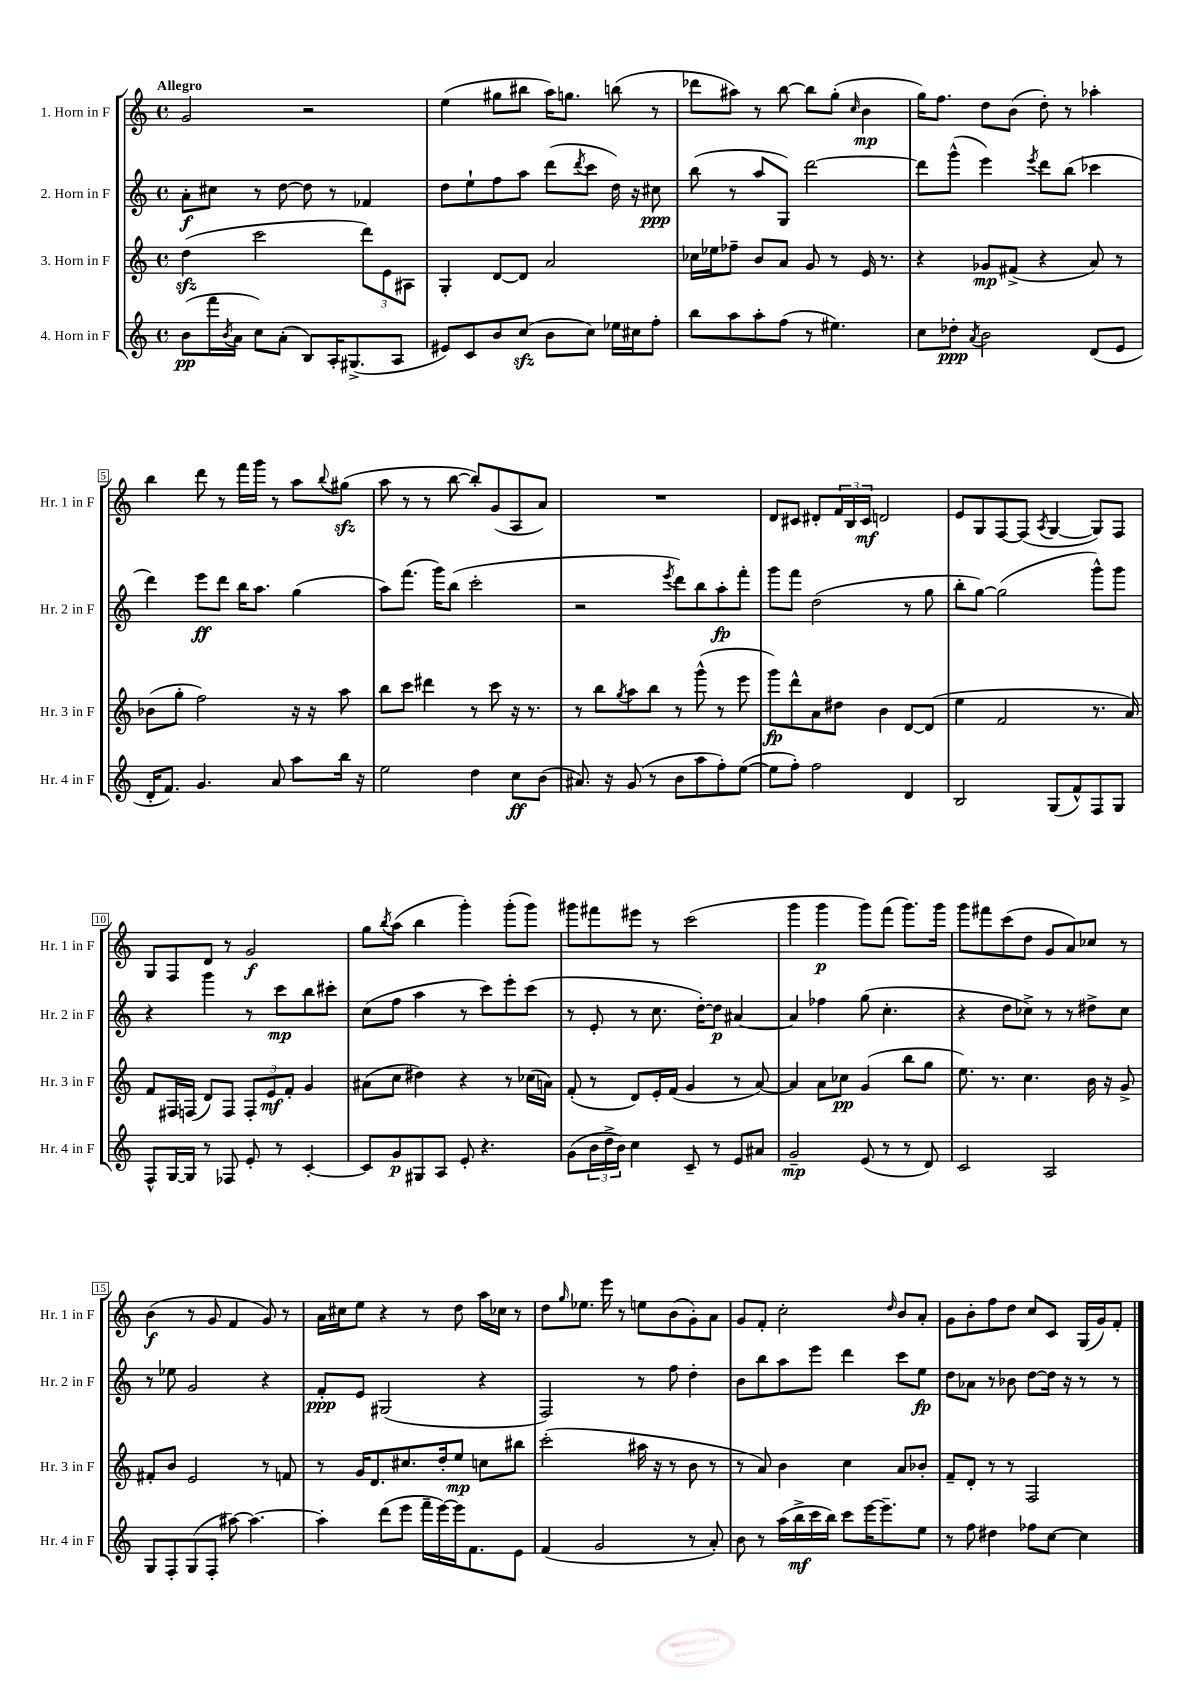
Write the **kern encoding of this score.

**kern	**dynam	**kern	**dynam	**kern	**dynam	**kern	**dynam
*part4	*part4	*part3	*part3	*part2	*part2	*part1	*part1
*staff4	*staff4	*staff3	*staff3	*staff2	*staff2	*staff1	*staff1
*I"4. Horn in F	*	*I"3. Horn in F	*	*I"2. Horn in F	*	*I"1. Horn in F	*
*I'Hr. 4 in F	*	*I'Hr. 3 in F	*	*I'Hr. 2 in F	*	*I'Hr. 1 in F	*
*clefG2	*	*clefG2	*	*clefG2	*	*clefG2	*
*k[]	*	*k[]	*	*k[]	*	*k[]	*
*M4/4	*	*M4/4	*	*M4/4	*	*M4/4	*
*met(c)	*	*met(c)	*	*met(c)	*	*met(c)	*
=1	=1	=1	=1	=1	=1	=1	=1
!	!	!	!	!	!	!LO:TX:a:B:t=Allegro	!
(8b\L	pp	(4ddzz\	.	8a'\L	f	2g/	.
16fff\L	.	.	.	8cc#X\J	.	.	.
8qb/	.	.	.	.	.	.	.
16a\JJ	.	.	.	.	.	.	.
8cc\L)	.	2ccc\	.	8r	.	.	.
(8a'\J	.	.	.	[8dd\	.	.	.
8B/L)	.	.	.	8dd\]	.	2r	.
16A'/K	.	.	.	8r	.	.	.
(8.G#X^/	.	.	.	.	.	.	.
.	.	12ddd\L)	.	4f-X/	.	.	.
.	.	12e\	.	.	.	.	.
8A/J	.	.	.	.	.	.	.
.	.	12A#X\J	.	.	.	.	.
=2	=2	=2	=2	=2	=2	=2	=2
8e#X/L)	.	4G'/	.	8dd\L	.	(4ee\	.
8c/	.	.	.	8ee`\	.	.	.
8b/	.	[8d/L	.	8ff\	.	8gg#X\L	.
(8cczz/J	.	8d/J]	.	8aa\J	.	8bb#X\J	.
8b\L	.	2a/	.	(8ddd\L	.	16aa\KL)	.
.	.	.	.	.	.	8.ggn\J	.
.	.	.	.	8qddd/	.	.	.
8cc\J)	.	.	.	8ccc\J	.	.	.
16ee-X\LL	.	.	.	16dd\)	.	(8bbn\	.
16cc#X\J	.	.	.	16r	.	.	.
8ff'\J	.	.	.	8cc#X\	ppp	8r	.
=3	=3	=3	=3	=3	=3	=3	=3
8bb\L	.	16cc-X\LL	.	(8bb\	.	8ddd-X\L	.
.	.	16ee-X\J	.	.	.	.	.
8aa\	.	8ff-X~\J	.	8r	.	8aa#X\J)	.
8aa'\	.	8b/L	.	8aa/L	.	8r	.
(8ff\J	.	8a/J	.	8G/J)	.	[8bb\	.
8r	.	8g/	.	[2ddd\	.	8bb\L]	.
4.ee#X\)	.	8r	.	.	.	(8gg'\J	.
.	.	.	.	.	.	16qqcc/	.
.	.	16e/	.	.	.	4b\	mp
.	.	8.r	.	.	.	.	.
=4	=4	=4	=4	=4	=4	=4	=4
8cc\L	.	4r	.	8ddd\L]	.	16gg\KL)	.
.	.	.	.	.	.	8.ff\J	.
8dd-X'\J	ppp	.	.	(8ggg^^\J	.	.	.
8qa/	.	.	.	.	.	.	.
2b\	.	8g-X/L	mp	4eee\)	.	8dd\L	.
.	.	(8f#X^/J	.	.	.	(8b\J	.
.	.	.	.	8qeee/	.	.	.
.	.	4r	.	8ddd\L	.	8dd'\)	.
.	.	.	.	(8bb\J	.	8r	.
(8d/L	.	8a/)	.	4ccc-X\	.	4aa-X'\	.
8e/J	.	8r	.	.	.	.	.
!!LO:LB:g=z
=5	=5	=5	=5	=5	=5	=5	=5
16d'/KL	.	(8b-X\L	.	4ddd\)	.	4bb\	.
8.f/J)	.	.	.	.	.	.	.
.	.	8gg'\J	.	.	.	.	.
4.g/	.	2ff\)	.	8eee\L	ff	8ddd\	.
.	.	.	.	8ddd\J	.	8r	.
.	.	.	.	16bb\KL	.	16fff\LL	.
.	.	.	.	8.aa\J	.	16ggg\JJ	.
8a/	.	.	.	.	.	8r	.
8aa\L	.	16r	.	(4gg\	.	8aa\L	.
.	.	16r	.	.	.	.	.
.	.	.	.	.	.	8qqbb/	.
16bb\Jk	.	8aa\	.	.	.	(8gg#Xzz\J	.
16r	.	.	.	.	.	.	.
=6	=6	=6	=6	=6	=6	=6	=6
2ee\	.	8bb\L	.	8aa\L)	.	8aa\	.
.	.	8ccc\J	.	(8.fff\J	.	8r	.
.	.	4ddd#X\	.	.	.	8r	.
.	.	.	.	16ggg\KL)	.	.	.
.	.	.	.	(8bb\J	.	[8bb\	.
4dd\	.	8r	.	2ccc'\	.	8bb'/L])	.
.	.	8ccc\	.	.	.	(8g/	.
8cc\L	ff	16r	.	.	.	8A/	.
.	.	8.r	.	.	.	.	.
(8b\J	.	.	.	.	.	8a/J)	.
=7	=7	=7	=7	=7	=7	=7	=7
8.a#X/)	.	8r	.	2r	.	1r	.
.	.	8bb\L	.	.	.	.	.
16r	.	.	.	.	.	.	.
.	.	8qgg/	.	.	.	.	.
(8g/	.	8aa\	.	.	.	.	.
8r	.	8bb\J	.	.	.	.	.
.	.	.	.	8qeee/	.	.	.
8b\L	.	8r	.	8ddd\L)	.	.	.
8aa\	.	(8ggg^^\	.	8bb\	.	.	.
8ff'\)	.	8r	.	8aa'\	fp	.	.
([8ee\J	.	8eee\	.	8fff'\J	.	.	.
=8	=8	=8	=8	=8	=8	=8	=8
8ee\L]	.	8ggg\L)	fp	8ggg\L	.	8d/L	.
8ff'\J)	.	8ddd^^\	.	8fff\J	.	8c#X/J	.
2ff\	.	8a\	.	(2dd\	.	8d#X'/L	.
.	.	8dd#X\J	.	.	.	24f/L	.
.	.	.	.	.	.	24B/	.
.	.	.	.	.	.	24c#/JJ	mf
.	.	4b\	.	.	.	2dn/	.
4d/	.	[8d/L	.	8r	.	.	.
.	.	(8d/J]	.	8gg\	.	.	.
=9	=9	=9	=9	=9	=9	=9	=9
2B/	.	4ee\	.	8bb'\L	.	8e/L	.
.	.	.	.	[8gg\J)	.	8G/	.
.	.	2f/	.	(2gg\]	.	[8F/	.
.	.	.	.	.	.	(8F/J]	.
.	.	.	.	.	.	8qA/	.
(8G/L	.	.	.	.	.	[4G/	.
8f^^/)	.	.	.	.	.	.	.
8F/	.	8.r	.	8ggg^^\L)	.	8G/L])	.
8G/J	.	.	.	8ggg\J	.	8F/J	.
.	.	16a/)	.	.	.	.	.
!!LO:LB:g=z
=10	=10	=10	=10	=10	=10	=10	=10
8F^^/L	.	8f/L	.	4r	.	8G/L	.
[16G/L	.	16F#X/L	.	.	.	8F/	.
16G/JJ]	.	(16Fn/JJ	.	.	.	.	.
8r	.	8d/L)	.	4ggg\	.	8d/J	.
8F-X/	.	8F/J	.	.	.	8r	.
8e'/	.	12F'/L	.	8r	.	2g/	f
.	.	12e/	mf	.	.	.	.
8r	.	.	.	8ccc\L	mp	.	.
.	.	12f'/J	.	.	.	.	.
[4c'/	.	4g/	.	8bb\	.	.	.
.	.	.	.	8ccc#X'\J	.	.	.
=11	=11	=11	=11	=11	=11	=11	=11
8c/L]	.	(8a#X\L	.	(8cc\L	.	8gg\L	.
.	.	.	.	.	.	8qbb/	.
8g/	p	8cc\J	.	8ff\J	.	(8aa\J	.
8G#X/	.	4dd#X\)	.	4aa\	.	4bb\	.
8A/J	.	.	.	.	.	.	.
8e'/	.	4r	.	8r	.	4ggg'\)	.
4.r	.	.	.	8ccc\L)	.	.	.
.	.	8r	.	8eee'\	.	(8ggg'\L	.
.	.	(16cc-X\LL	.	(8ccc\J	.	8ggg\J)	.
.	.	16an\JJ)	.	.	.	.	.
=12	=12	=12	=12	=12	=12	=12	=12
(8g\L	.	(8f'/	.	8r	.	8ggg#X\L	.
24b\L	.	8r	.	8e'/	.	8fff#X\	.
24dd^\	.	.	.	.	.	.	.
24b\JJ)	.	.	.	.	.	.	.
4cc\	.	8d/L)	.	8r	.	8eee#X\J	.
.	.	16e'/L	.	8.cc\	.	8r	.
.	.	(16f/JJ	.	.	.	.	.
8c~/	.	4g/	.	.	.	(2ccc\	.
.	.	.	.	[16dd'\KL)	.	.	.
8r	.	.	.	8dd\J]	p	.	.
8e/L	.	8r	.	[4a#X/	.	.	.
8a#X/J	.	[8a/)	.	.	.	.	.
=13	=13	=13	=13	=13	=13	=13	=13
2g~/	mp	4a/]	.	4a#/]	.	4ggg\	.
.	.	8a\L	.	4ff-X\	.	4ggg\	p
.	.	8cc-X\J	pp	.	.	.	.
(8e/	.	(4g/	.	(8gg\	.	8ggg\L)	.
8r	.	.	.	4.cc'\	.	(8fff\J	.
8r	.	8bb\L	.	.	.	8.ggg\L)	.
8d/)	.	8gg\J	.	.	.	.	.
.	.	.	.	.	.	16ggg\Jk	.
=14	=14	=14	=14	=14	=14	=14	=14
2c/	.	8.ee\)	.	4r	.	8ggg\L	.
.	.	.	.	.	.	8fff#X\	.
.	.	8.r	.	.	.	.	.
.	.	.	.	8dd\L	.	(8ccc\	.
.	.	4.cc\	.	8cc-X^\J)	.	8dd\J	.
2A/	.	.	.	8r	.	8g/L	.
.	.	.	.	8r	.	8a/)	.
.	.	16b\	.	8dd#X^\L	.	8cc-X/J	.
.	.	16r	.	.	.	.	.
.	.	8g^/	.	8cc-\J	.	8r	.
!!LO:LB:g=z
=15	=15	=15	=15	=15	=15	=15	=15
8G/L	.	8f#X'/L	.	8r	.	(4b\	f
8F'/	.	8b/J	.	8ee-X\	.	.	.
(8G/	.	2e/	.	2g/	.	8r	.
8F'/J	.	.	.	.	.	8g/	.
[8aa#X\)	.	.	.	.	.	4f/	.
4.aa#\_	.	.	.	.	.	.	.
.	.	8r	.	4r	.	8g/)	.
.	.	8fn/	.	.	.	8r	.
=16	=16	=16	=16	=16	=16	=16	=16
4aa#'\]	.	8r	.	8f'/L	ppp	16a\LL	.
.	.	.	.	.	.	16cc#X\J	.
.	.	16g/KL	.	8e/J	.	8ee\J	.
.	.	8.d/	.	.	.	.	.
(8ddd\L	.	.	.	(2G#X/	.	4r	.
8eee\J	.	8.cc#X/	.	.	.	.	.
16fff~\LL	.	.	.	.	.	8r	.
[16eee\)	.	16dd'/k	.	.	.	.	.
16eee\J]	.	8ee/J	mp	.	.	8dd\	.
8.f\	.	.	.	.	.	.	.
.	.	8ccn\L	.	4r	.	16aa\LL	.
.	.	.	.	.	.	16cc-X\JJ	.
8e\J	.	8bb#X\J	.	.	.	8r	.
=17	=17	=17	=17	=17	=17	=17	=17
(4f/	.	(2ccc'\	.	2F/)	.	8dd\L	.
.	.	.	.	.	.	16qqgg/	.
.	.	.	.	.	.	8.ee-X\J	.
2g/	.	.	.	.	.	.	.
.	.	.	.	.	.	16eee\	.
.	.	.	.	.	.	8r	.
.	.	16aa#X\	.	8r	.	8een\L	.
.	.	16r	.	.	.	.	.
.	.	8r	.	8ff\	.	(8b\	.
8r	.	8b\	.	4dd'\	.	8g'\)	.
8a'/)	.	8r	.	.	.	8a\J	.
=18	=18	=18	=18	=18	=18	=18	=18
8b\	.	8r	.	8b\L	.	8g/L	.
8r	.	8a/)	.	8bb\	.	8f'/J	.
(16aa\LL	.	4b\	.	8aa\	.	2cc'\	.
16bb^\	mf	.	.	.	.	.	.
16ccc\	.	.	.	8eee\J	.	.	.
16bb\JJ)	.	.	.	.	.	.	.
8ccc\L	.	4cc\	.	4ddd\	.	.	.
[16eee\K	.	.	.	.	.	.	.
8.eee~\]	.	.	.	.	.	.	.
.	.	.	.	.	.	16qqdd/	.
.	.	8a/L	.	8ccc\L	.	8b/L	.
8ee\J	.	8b-X'/J	.	8ee\J	fp	8a'/J	.
=19	=19	=19	=19	=19	=19	=19	=19
8r	.	8f~/L	.	8dd\L	.	8g\L	.
8ff\	.	8d'/J	.	8a-X\J	.	8b'\	.
4dd#X\	.	8r	.	8r	.	8ff\	.
.	.	8r	.	8b-X\	.	8dd\J	.
8ff-X\L	.	2F/	.	[8dd\L	.	8cc/L	.
[8cc\J	.	.	.	16dd\Jk]	.	8c/J	.
.	.	.	.	16r	.	.	.
4cc\]	.	.	.	8r	.	(16G/LL	.
.	.	.	.	.	.	16g/J)	.
.	.	.	.	8r	.	8f'/J	.
==	==	==	==	==	==	==	==
*-	*-	*-	*-	*-	*-	*-	*-
